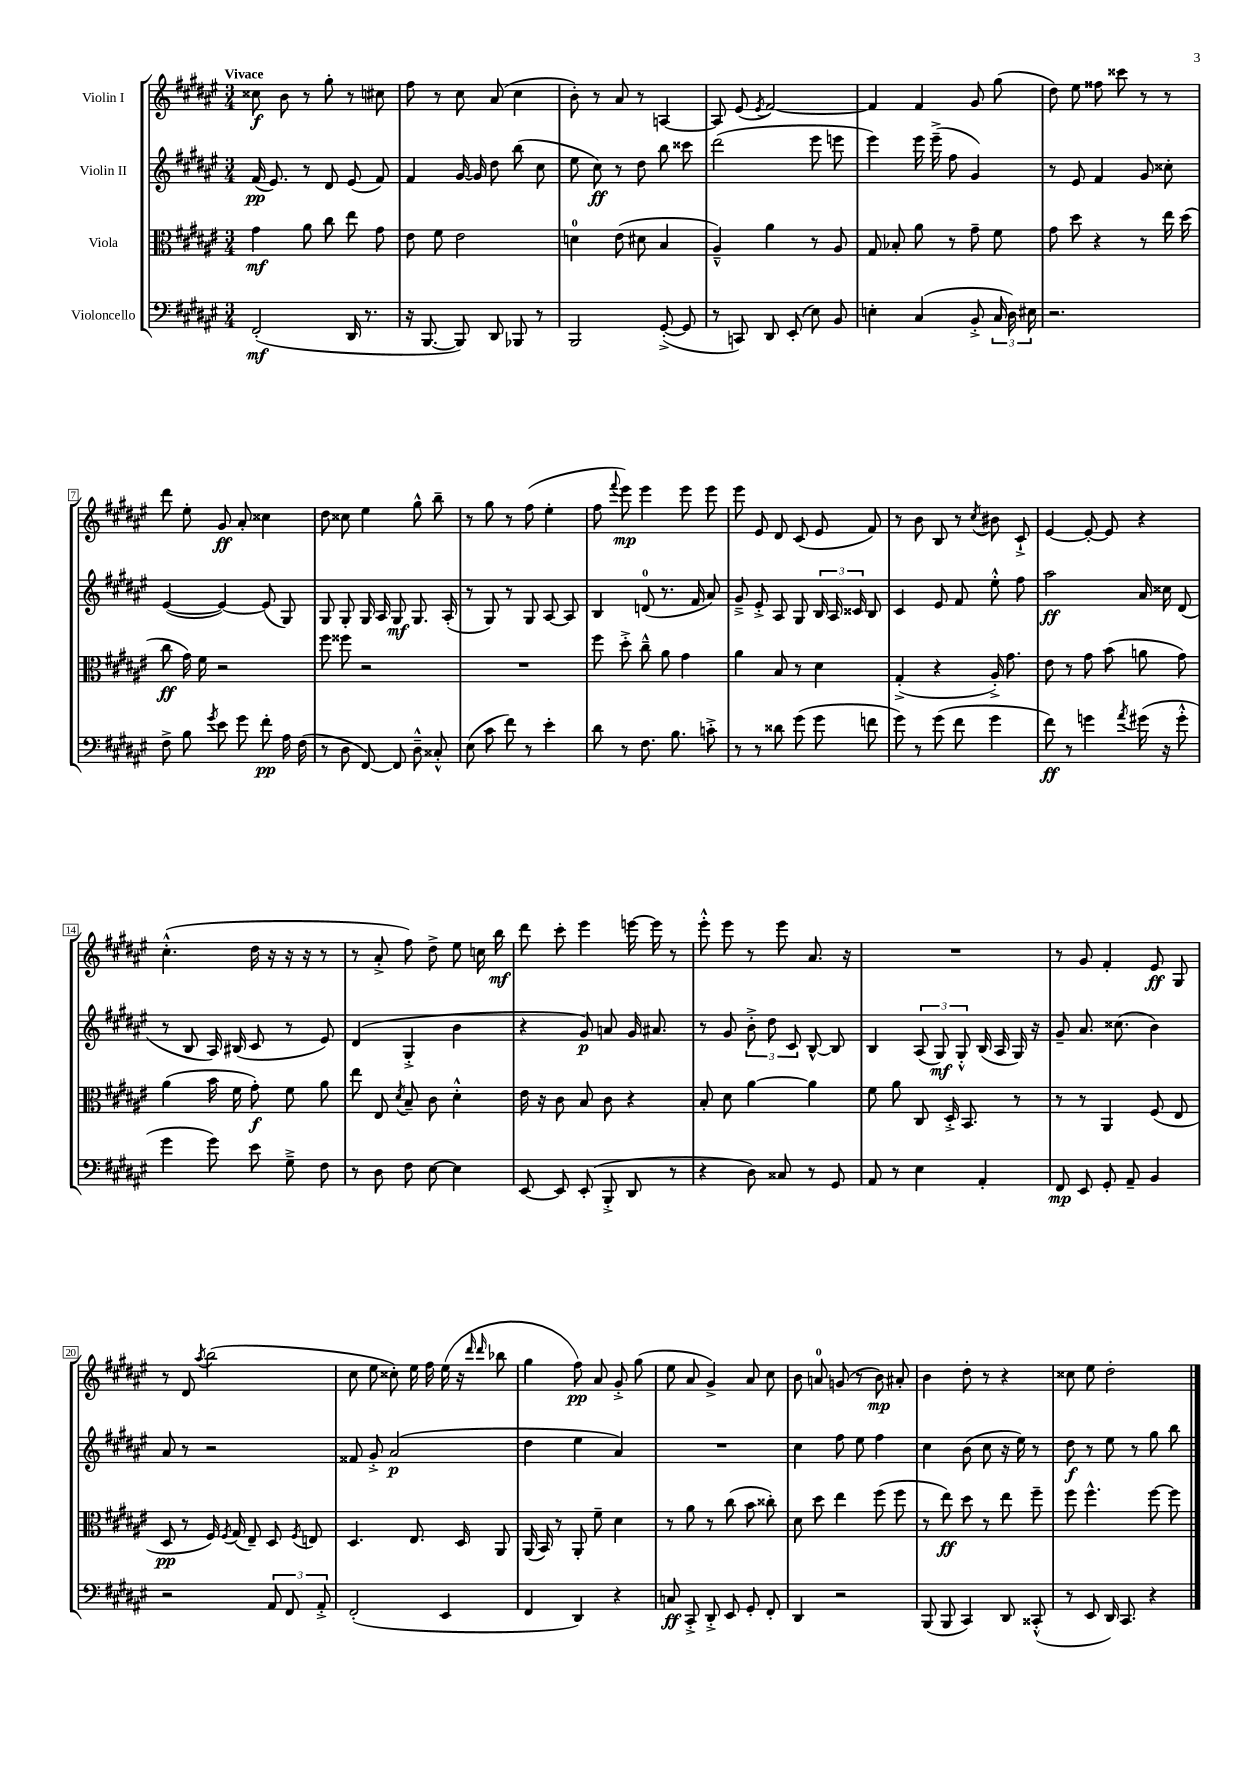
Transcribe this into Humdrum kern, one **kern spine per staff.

**kern	**dynam	**kern	**dynam	**kern	**dynam	**kern	**dynam
*part4	*part4	*part3	*part3	*part2	*part2	*part1	*part1
*staff4	*staff4	*staff3	*staff3	*staff2	*staff2	*staff1	*staff1
*I"Violoncello	*	*I"Viola	*	*I"Violin II	*	*I"Violin I	*
*clefF4	*	*clefC3	*	*clefG2	*	*clefG2	*
*k[f#c#g#d#a#e#]	*	*k[f#c#g#d#a#e#]	*	*k[f#c#g#d#a#e#]	*	*k[f#c#g#d#a#e#]	*
*M3/4	*	*M3/4	*	*M3/4	*	*M3/4	*
=1	=1	=1	=1	=1	=1	=1	=1
!	!	!	!	!	!	!LO:TX:a:B:t=Vivace	!
(2FF#'/	mf	4g#\	mf	(16f#/	pp	8cc##X\	f
.	.	.	.	8.e#/)	.	.	.
.	.	.	.	.	.	8b\	.
.	.	8a#\	.	8r	.	8r	.
.	.	8cc#\	.	8d#/	.	8gg#'\	.
16DD#/	.	8ee#\	.	(8e#/	.	8r	.
8.r	.	.	.	.	.	.	.
.	.	8g#\	.	8f#/)	.	8cc#X\	.
=2	=2	=2	=2	=2	=2	=2	=2
16r	.	8e#\	.	4f#/	.	8ff#\	.
[8.BBB/	.	.	.	.	.	.	.
.	.	8f#\	.	.	.	8r	.
8BBB/])	.	2e#\	.	[16g#/	.	8cc#\	.
.	.	.	.	16g#/]	.	.	.
8DD#/	.	.	.	8dd#\	.	(8a#/	.
8BBB-X/	.	.	.	(8bb\	.	4cc#\	.
8r	.	.	.	8cc#\	.	.	.
=3	=3	=3	=3	=3	=3	=3	=3
2BBB/	.	4dn\	.	8ee#\	.	8b'\)	.
.	.	.	.	8cc#\)	ff	8r	.
.	.	(8e#\	.	8r	.	8a#/	.
.	.	8d#X\	.	8dd#\	.	8r	.
([8GG#'^/	.	4B/	.	8bb\	.	[4An/	.
8GG#/]	.	.	.	8ccc##X\	.	.	.
=4	=4	=4	=4	=4	=4	=4	=4
8r	.	4A#~^^/)	.	(2ddd#\	.	8A/]	.
8CCn/)	.	.	.	.	.	(8e#/	.
.	.	.	.	.	.	8qe#/	.
8DD#/	.	4a#\	.	.	.	[2f#/)	.
(8EE#'/	.	.	.	.	.	.	.
8E#\)	.	8r	.	8eee#\	.	.	.
8BB/	.	8A#/	.	8eeen\	.	.	.
=5	=5	=5	=5	=5	=5	=5	=5
4En'\	.	8G#/	.	4eee#\)	.	4f#/]	.
.	.	8B-X'/	.	.	.	.	.
(4C#/	.	8a#\	.	16eee#\	.	4f#/	.
.	.	.	.	(16eee#~^\	.	.	.
.	.	8r	.	8ff#\	.	.	.
8BB'^/	.	8g#~\	.	4g#/)	.	8g#/	.
24C#/	.	8f#\	.	.	.	(8gg#\	.
24D#\)	.	.	.	.	.	.	.
24E#X\	.	.	.	.	.	.	.
=6	=6	=6	=6	=6	=6	=6	=6
2.r	.	8g#\	.	8r	.	8dd#\)	.
.	.	8dd#\	.	8e#/	.	8ee#\	.
.	.	4r	.	4f#/	.	8ff##X\	.
.	.	.	.	.	.	8ccc##X\	.
.	.	8r	.	8g#/	.	8r	.
.	.	16ee#\	.	8cc##X'\	.	8r	.
.	.	(16dd#\	.	.	.	.	.
!!LO:LB:g=z
=7	=7	=7	=7	=7	=7	=7	=7
8F#^\	.	8cc#\	ff	([4e#/	.	8ddd#\	.
8B\	.	16g#\)	.	.	.	8ee#'\	.
.	.	16f#\	.	.	.	.	.
8qg#/	.	.	.	.	.	.	.
8e#\	.	2r	.	4e#/_)	.	8g#/	ff
8g#\	.	.	.	.	.	8a#'/	.
8f#'\	pp	.	.	(8e#/]	.	4cc##X\	.
16A#\	.	.	.	8G#/)	.	.	.
(16F#\	.	.	.	.	.	.	.
=8	=8	=8	=8	=8	=8	=8	=8
8r	.	8ff#\	.	8G#/	.	8dd#\	.
8D#\	.	8ff##X\	.	8G#'/	.	8cc##X\	.
[8FF#/)	.	2r	.	16G#/	.	4ee#\	.
.	.	.	.	16A#/	.	.	.
8FF#/]	.	.	.	8G#/	mf	.	.
8D#~^^\	.	.	.	8.G#/	.	8gg#^^\	.
8C##X'^^/	.	.	.	.	.	8bb~\	.
.	.	.	.	(16A#'/	.	.	.
=9	=9	=9	=9	=9	=9	=9	=9
(8E#\	.	2.r	.	8r	.	8r	.
8c#\	.	.	.	8G#/)	.	8gg#\	.
8f#\)	.	.	.	8r	.	8r	.
8r	.	.	.	8G#/	.	(8ff#\	.
4e#'\	.	.	.	[8A#/	.	4ee#'\	.
.	.	.	.	8A#/]	.	.	.
=10	=10	=10	=10	=10	=10	=10	=10
8d#\	.	8ff#\	.	4B/	.	8ff#\	.
.	.	.	.	.	.	8qqfff#/	.
8r	.	8dd#'^\	.	.	.	8eee#\)	mp
8.F#\	.	8cc#~^^\	.	(8dn/	.	4eee#\	.
.	.	8a#\	.	8.r	.	.	.
8.B\	.	.	.	.	.	.	.
.	.	4g#\	.	.	.	8eee#\	.
.	.	.	.	16f#/	.	.	.
8cn'^\	.	.	.	8a#/)	.	8eee#\	.
=11	=11	=11	=11	=11	=11	=11	=11
8r	.	4a#\	.	8g#~^/	.	8eee#\	.
8r	.	.	.	8e#'^/	.	8e#/	.
8d##X\	.	8B/	.	8A#/	.	8d#/	.
(8g#\	.	8r	.	8G#/	.	(8c#/	.
8g#\	.	4d#\	.	24B/	.	8e#/	.
.	.	.	.	24A#/	.	.	.
.	.	.	.	24c##X/	.	.	.
8fn\	.	.	.	8B/	.	8f#/)	.
=12	=12	=12	=12	=12	=12	=12	=12
8g#\)	.	(4G#'^/	.	4c#/	.	8r	.
8r	.	.	.	.	.	8b\	.
(8g#\	.	4r	.	8e#/	.	8B/	.
8f#\	.	.	.	8f#/	.	8r	.
.	.	.	.	.	.	8qcc#/	.
4g#\	.	16A#'^/)	.	8ee#'^^\	.	8b#X\	.
.	.	8.g#\	.	.	.	.	.
.	.	.	.	8ff#\	.	8c#`^/	.
=13	=13	=13	=13	=13	=13	=13	=13
8f#\)	ff	8e#\	.	2aa#\	ff	[4e#/	.
8r	.	8r	.	.	.	.	.
4gn\	.	8g#\	.	.	.	8e#'/_	.
.	.	(8b\	.	.	.	8e#/]	.
8qa#/	.	.	.	.	.	.	.
(16g#X\	.	8an\	.	16a#/	.	4r	.
16r	.	.	.	16cc##X\	.	.	.
8g#'^^\	.	8g#\)	.	(8d#/	.	.	.
!!LO:LB:g=z
=14	=14	=14	=14	=14	=14	=14	=14
4g#\	.	(4a#\	.	8r	.	(4.cc#'^^\	.
.	.	.	.	8B/	.	.	.
8g#\)	.	16b\	.	16A#/)	.	.	.
.	.	16f#\	.	(16B#X/	.	.	.
8e#\	.	8g#'\)	f	8c#/	.	16dd#\	.
.	.	.	.	.	.	16r	.
8G#~^\	.	8f#\	.	8r	.	16r	.
.	.	.	.	.	.	16r	.
8F#\	.	8a#\	.	8e#/)	.	8r	.
=15	=15	=15	=15	=15	=15	=15	=15
8r	.	8ee#\	.	(4d#/	.	8r	.
8D#\	.	8E#/	.	.	.	8a#'^/	.
.	.	8qd#/	.	.	.	.	.
8F#\	.	8B~/	.	4G#'^/	.	8ff#\)	.
[8E#\	.	8c#\	.	.	.	8dd#^\	.
4E#\]	.	4d#'^^\	.	4b\	.	8ee#\	.
.	.	.	.	.	.	16ccn\	.
.	.	.	.	.	.	16bb\	mf
=16	=16	=16	=16	=16	=16	=16	=16
[8EE#/	.	16e#\	.	4r	.	8ddd#\	.
.	.	16r	.	.	.	.	.
8EE#/]	.	8c#\	.	.	.	8ccc#'\	.
(8EE#'/	.	8B/	.	8g#/)	p	4eee#\	.
8BBB'^/	.	8c#\	.	8an/	.	.	.
8DD#/	.	4r	.	16g#/	.	[16eeen\	.
.	.	.	.	8.a#X/	.	16eee\]	.
8r	.	.	.	.	.	8r	.
=17	=17	=17	=17	=17	=17	=17	=17
4r	.	8B'/	.	8r	.	8eee#'^^\	.
.	.	8d#\	.	8g#/	.	8eee#\	.
8D#\)	.	[4a#\	.	12b'^\	.	8r	.
.	.	.	.	12dd#\	.	.	.
8C##X/	.	.	.	.	.	8eee#\	.
.	.	.	.	12c#/	.	.	.
8r	.	4a#\]	.	[8B^^/	.	8.a#/	.
8GG#/	.	.	.	8B/]	.	.	.
.	.	.	.	.	.	16r	.
=18	=18	=18	=18	=18	=18	=18	=18
8AA#/	.	8f#\	.	4B/	.	2.r	.
8r	.	8a#\	.	.	.	.	.
4E#\	.	8C#/	.	(12A#/	.	.	.
.	.	.	.	12G#/)	mf	.	.
.	.	16D#'^/	.	.	.	.	.
.	.	.	.	12G#'^^/	.	.	.
.	.	8.BB/	.	.	.	.	.
4AA#'/	.	.	.	(16B/	.	.	.
.	.	.	.	16A#/	.	.	.
.	.	8r	.	16G#/)	.	.	.
.	.	.	.	16r	.	.	.
=19	=19	=19	=19	=19	=19	=19	=19
8FF#/	mp	8r	.	8g#~/	.	8r	.
8EE#/	.	8r	.	8.a#/	.	8g#/	.
8GG#'/	.	4AA#/	.	.	.	4f#'/	.
.	.	.	.	(8.cc##X\	.	.	.
8AA#~/	.	.	.	.	.	.	.
4BB/	.	(8F#/	.	4b\)	.	8e#/	ff
.	.	8E#/	.	.	.	8G#/	.
!!LO:LB:g=z
=20	=20	=20	=20	=20	=20	=20	=20
2r	.	8D#/	pp	8a#/	.	8r	.
.	.	8r	.	8r	.	8d#/	.
.	.	.	.	.	.	8qaa#/	.
.	.	16F#/)	.	2r	.	(2bb\	.
.	.	8qF#/	.	.	.	.	.
.	.	(16G#/	.	.	.	.	.
.	.	8E#~/)	.	.	.	.	.
12AA#/	.	8D#/	.	.	.	.	.
12FF#/	.	.	.	.	.	.	.
.	.	8qF#/	.	.	.	.	.
.	.	8En/	.	.	.	.	.
12AA#'^/	.	.	.	.	.	.	.
=21	=21	=21	=21	=21	=21	=21	=21
(2FF#'/	.	4.D#/	.	8f##X/	.	8cc#\	.
.	.	.	.	8g#'^/	.	8ee#\	.
.	.	.	.	(2a#/	p	8cc##X'\)	.
.	.	8.E#/	.	.	.	16ee#\	.
.	.	.	.	.	.	16ff#\	.
4EE#/	.	.	.	.	.	(16ee#\	.
.	.	16D#/	.	.	.	16r	.
.	.	.	.	.	.	16qqddd#/	.
.	.	.	.	.	.	16qqddd#/	.
.	.	8AA#/	.	.	.	8bb-X\	.
=22	=22	=22	=22	=22	=22	=22	=22
4FF#/	.	(16AA#/	.	4dd#\	.	4gg#\	.
.	.	16BB/)	.	.	.	.	.
.	.	8r	.	.	.	.	.
4DD#/)	.	8AA#'/	.	4ee#\	.	8ff#\)	pp
.	.	8f#~\	.	.	.	8a#/	.
4r	.	4d#\	.	4a#/)	.	8g#'^/	.
.	.	.	.	.	.	(8gg#\	.
=23	=23	=23	=23	=23	=23	=23	=23
8Cn/	ff	8r	.	2.r	.	8ee#\	.
8CC#'^/	.	8a#\	.	.	.	8a#/	.
8DD#'^/	.	8r	.	.	.	4g#^/)	.
8EE#/	.	(8cc#\	.	.	.	.	.
8GG#'/	.	8b\	.	.	.	8a#/	.
8FF#'/	.	8cc##X'\)	.	.	.	8cc#\	.
=24	=24	=24	=24	=24	=24	=24	=24
4DD#/	.	8d#\	.	4cc#\	.	8b\	.
.	.	8dd#\	.	.	.	8an/	.
2r	.	4ee#\	.	8ff#\	.	(8gn/	.
.	.	.	.	8ee#\	.	8r	.
.	.	(8ff#\	.	4ff#\	.	8b\)	mp
.	.	8ff#\	.	.	.	8a#X'/	.
=25	=25	=25	=25	=25	=25	=25	=25
(8BBB/	.	8r	.	4cc#\	.	4b\	.
8BBB/	.	8ee#\)	ff	.	.	.	.
4CC#/)	.	8dd#\	.	(8b\	.	8dd#'\	.
.	.	8r	.	8cc#\	.	8r	.
8DD#/	.	8ee#\	.	16r	.	4r	.
.	.	.	.	16ee#\)	.	.	.
(8CC##X'^^/	.	8ff#~\	.	8r	.	.	.
=26	=26	=26	=26	=26	=26	=26	=26
8r	.	8ff#\	.	8dd#\	f	8cc##X\	.
8EE#/	.	4.ff#^^\	.	8r	.	8ee#\	.
16DD#/)	.	.	.	8ee#\	.	2dd#'\	.
8.CC#/	.	.	.	.	.	.	.
.	.	.	.	8r	.	.	.
4r	.	[8ff#\	.	8gg#\	.	.	.
.	.	8ff#\]	.	8bb\	.	.	.
==	==	==	==	==	==	==	==
*-	*-	*-	*-	*-	*-	*-	*-
